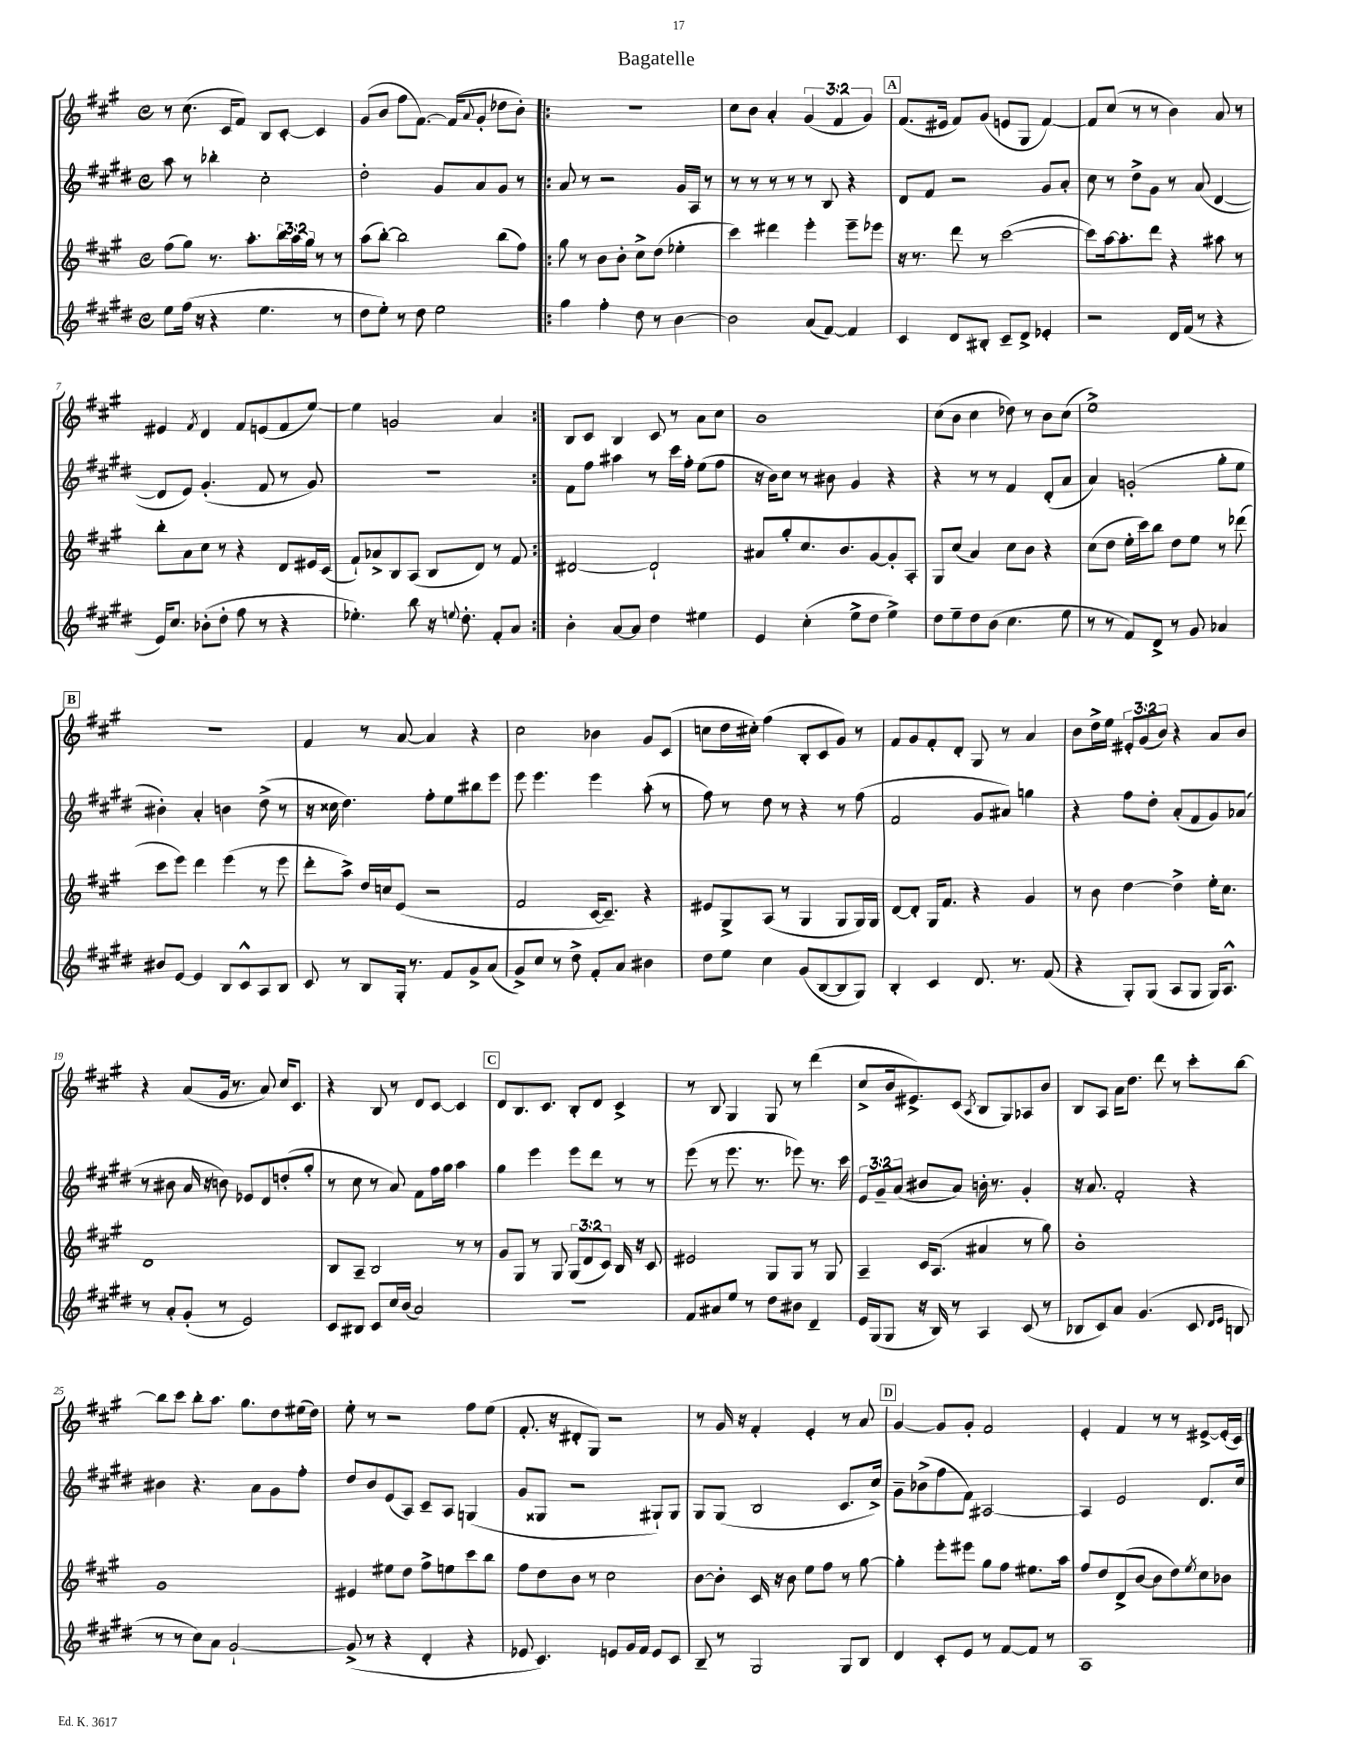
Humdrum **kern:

**kern	**kern	**kern	**kern
*part4	*part3	*part2	*part1
*staff4	*staff3	*staff2	*staff1
*clefG2	*clefG2	*clefG2	*clefG2
*k[f#c#g#d#]	*k[f#c#g#]	*k[f#c#g#d#]	*k[f#c#g#]
*M4/4	*M4/4	*M4/4	*M4/4
*met(c)	*met(c)	*met(c)	*met(c)
=1	=1	=1	=1
8ee\L	(8ff#\L	8aa\	8r
(16ff#\Jk	8gg#\J)	8r	(8.cc#\
16r	.	.	.
4r	8.r	4bb-X'\	.
.	.	.	16c#/KL
.	.	.	8f#/J)
.	8.aa'\L	.	.
4.ee\	.	2cc#'\	8B/L
.	24bb\L	.	[8c#'/J
.	24aa\	.	.
.	24gg#\JJ	.	.
.	8r	.	4c#/]
8r	8r	.	.
=2	=2	=2	=2
8dd#\L	(8aa\L	2dd#'\	(8g#/L
8ee'\J)	[8bb'\J)	.	8b/J
8r	2bb\]	.	8ff#\L
8dd#\	.	.	[8.f#\J)
2ee\	.	8g#/L	.
.	.	.	(16f#/KL]
.	.	.	8qqa/
.	.	8a/	8g#'/J
.	(8bb\L	8g#/J	8dd-X\L
.	8ff#\J)	8r	8b'\J)
=3!|:	=3!|:	=3!|:	=3!|:
4gg#\	8gg#\	8a/	1r
.	8r	8r	.
4ff#'\	8b\L	2r	.
.	8b'\J	.	.
8dd#\	8cc#^\L	.	.
8r	(8dd\J	.	.
[4b\	4ee-X'\	16g#/LL	.
.	.	16A/JJ	.
.	.	8r	.
=4	=4	=4	=4
2b\]	4ccc#\)	8r	8cc#\L
.	.	8r	8b\J
.	4ddd#X\	8r	4a'/
.	.	8r	.
(8a/L	4eee'\	8r	(6g#/
[8f#/J)	.	8B/	.
.	.	.	6f#/
4f#/]	8eee~\L	4r	.
.	.	.	6g#/)
.	8eee-X\J	.	.
!!LO:REH:place=s1:t=A
=5	=5	=5	=5
4c#/	16r	8d#/L	(8.f#/L
.	8.r	.	.
.	.	8f#/J	.
.	.	.	16e#X/Jk
8d#/L	8ddd\	2r	8f#/L)
8B#X'/J	8r	.	(8g#/J
8c#~/L	([2ccc#\	.	8en/L
8d#^/J	.	.	8G#/J
4e-X'/	.	8g#/L	[4f#/)
.	.	8a'/J	.
=6	=6	=6	=6
2r	8ccc#\L])	8cc#\	8f#/L]
.	[16aa\k	8r	(8cc#/J
.	8.aa'\]	.	.
.	.	8dd#^\L	8r
.	8ddd\J	8g#\J	8r
16d#/LL	4r	8r	4b\)
(16f#/JJ	.	.	.
8r	.	(8a/	.
4r	8aa#X\	[4d#/	8a/
.	8r	.	8r
!!LO:LB:g=z
=7	=7	=7	=7
16e/KL)	8bb'\L	8d#/L]	4e#X/
8.cc#/J	.	.	.
.	8a\	8e/J)	.
.	.	.	8qf#/
(8b-X'\L	8cc#\J	(4.g#'/	4d/
8dd#'\J	8r	.	.
8ff#\	4r	.	8f#/L
8r	.	8f#/	(8en/
4r	8d/L	8r	8f#/
.	16e#X/L	8g#/)	[8ee/J)
.	(16c#/JJ	.	.
=8	=8	=8	=8
4.ee-X'\)	8f#`/L)	1r	4ee\]
.	8a-X^/	.	.
.	8B/	.	2gn/
8bb\	(8A/J	.	.
16r	8B/L	.	.
8qqeen/	.	.	.
8.dd#'\	.	.	.
.	8d/J)	.	.
8f#'/L	8r	.	4a/
8a/J	8f#/	.	.
=9:|!	=9:|!	=9:|!	=9:|!
4b'\	[2d#X/	8f#\L	8B/L
.	.	8ff#\J	8c#/J
[8a/L	.	4aa#X\	4B/
8a/J]	.	.	.
4dd#\	2d#`/]	8r	8c#/
.	.	16ccc#\LL	8r
.	.	16ff#'\JJ	.
4ee#X\	.	(8ee\L	8a\L
.	.	8ff#\J	8cc#\J
=10	=10	=10	=10
4e/	8a#X/L	16r	1b
.	.	16b\KL)	.
.	8gg#'/	8cc#\J	.
(4cc#'\	8.cc#/	8r	.
.	.	8b#X\	.
.	8.b/	.	.
8ee^\L	.	4g#/	.
8dd#\J	[8g#/	.	.
4ee^\)	8g#'/]	4r	.
.	8A'/J	.	.
=11	=11	=11	=11
8dd#\L	8G#/L	4r	(8cc#\L
8ee~\	(8cc#/J	.	8b\J
8dd#\	4a/)	8r	4cc#\
(8b\J	.	8r	.
4.cc#\	8cc#\L	4f#/	8dd-X\)
.	8b\J	.	8r
.	4r	(8d#'/L	8b\L
8ee\	.	8a/J	(8cc#\J
=12	=12	=12	=12
8r	(8cc#\L	4a/)	1ee^)
8r	8dd\J	.	.
8f#/L)	16ee'\LL	(2gn'/	.
.	16ccc#\J)	.	.
8d#^/J	8bb\J	.	.
8r	8dd\L	.	.
8g#/	8ee\J	.	.
4a-X/	8r	8gg#'\L	.
.	(8ddd-X\	8ee\J	.
!!LO:LB:g=z
!!LO:REH:place=s1:t=B
=13	=13	=13	=13
8b#X/L	8ccc#\L	4b#X'\)	1r
[8e/J	8eee\J)	.	.
4e/]	4ddd\	4a'/	.
8B/L	(4eee\	4bn\	.
8c#^^/	.	.	.
8A/	8r	(8dd#^\	.
8B/J	8eee\	8r	.
=14	=14	=14	=14
8c#/	8ddd'\L	16r	4f#/
.	.	16cc##X\	.
8r	8aa^\J)	4.dd#\)	.
8B/L	16dd/LL	.	8r
.	16ccn/J	.	.
16G#'/Jk	(8e/J	.	[8a/
8.r	.	.	.
.	2r	8ff#'\L	4a/]
8f#/L	.	8ee\	.
8g#^/	.	8bb#X\	4r
(8a/J	.	8eee\J	.
=15	=15	=15	=15
8g#^/L)	2f#/	8eee\	2cc#\
8cc#/J	.	4.eee\	.
8r	.	.	.
8dd#^\	.	.	.
8f#'/L	[16c#/KL	4eee\	4b-X\
.	8.c#~/J])	.	.
8a/J	.	.	.
4b#X\	4r	(8aa'\	8g#/L
.	.	8r	(8c#/J
=16	=16	=16	=16
8dd#\L	8e#X/L	8ff#\)	8ccn\L
8ee\J	8G#^/	8r	16dd\L
.	.	.	16cc#X'\JJ)
4cc#\	(8A/J	8dd#\	(4ff#\
.	8r	8r	.
(8g#/L	4G#/	4r	8B'/L
[8B/	.	.	8c#/
8B/]	8G#/L	8r	8g#/J)
8G#/J)	16G#/L)	(8ff#\	8r
.	16G#/JJ	.	.
=17	=17	=17	=17
4B'/	[8d/L	2f#/	8f#/L
.	8d'/J]	.	8g#/
4c#/	16G#/KL	.	8f#'/
.	8.f#/J	.	.
.	.	.	8d'/J
8.d#/	4r	8g#/L	8G#/
.	.	8a#X/J)	8r
8.r	.	.	.
.	4g#/	4ggn\	4a/
(8f#/	.	.	.
=18	=18	=18	=18
4r	8r	4r	8b\L
.	8b\	.	16dd^\L
.	.	.	16ee\JJ
8G#'/L)	[4dd\	8ff#\L	12e#X'/L
.	.	.	(12g#/
(8G#/J	.	8dd#'\J	.
.	.	.	12b/J)
8A/L	4dd^\]	(8a'/L	4r
8G#/J	.	8f#/	.
16G#/KL)	16ee'\KL	8g#/)	8a/L
8.A^^/J	8.cc#\J	.	.
.	.	(8a-X/J	8b/J
!!LO:LB:g=z
=19	=19	=19	=19
8r	1d	8r	4r
8a'/L	.	8b#X\	.
(8g#'/J	.	16a/	(8a/L
.	.	16r	.
8r	.	8bn\)	16g#/Jk
.	.	.	8.r
2e/)	.	8e-X/L	.
.	.	8d#/	8a/)
.	.	(8ddn'/	16cc#/KL
.	.	.	8.c#/J
.	.	8gg#'/J	.
=20	=20	=20	=20
8c#/L	8B/L	8r	4r
8B#X/J	8A~/J	8cc#\	.
8c#/L	2B/	8r	8B/
16cc#/L	.	8a/)	8r
(16b/JJ	.	.	.
2a/)	.	8f#\L	8d/L
.	.	16ff#\L	[8c#/J
.	.	16gg#\JJ	.
.	8r	4aa\	4c#/]
.	8r	.	.
!!LO:REH:place=s1:t=C
=21	=21	=21	=21
1r	8g#/L	4gg#\	8d/L
.	8G#/J	.	8.B/
.	8r	4eee\	.
.	.	.	8.c#/J
.	8G#/	.	.
.	(12G#/L	8eee\L	8B'/L
.	12d/	.	.
.	.	8ddd#\J	8d/J
.	12c#/J)	.	.
.	16B/	8r	4c#^/
.	16r	.	.
.	8c#/	8r	.
=22	=22	=22	=22
8f#/L	2e#X/	(8eee\	8r
8a#X/	.	8r	8B/
8ee/J	.	8.eee\	4G#/
8r	.	.	.
.	.	8.r	.
8dd#\L	8G#/L	.	8G#/
8b#X\J	8G#/J	8eee-X\)	8r
4d#~/	8r	8.r	(4ddd\
.	8G#/	.	.
.	.	16ccc#\	.
=23	=23	=23	=23
16e/LL	4A~/	12e/L	8cc#^/L
(16G#/J	.	.	.
.	.	12g#~/	.
8G#/J	.	.	16b/k
.	.	(12a/J	.
.	.	.	8.e#X^/)
16r	16c#/KL	8b#X/L	.
16B/)	(8.A/J	.	.
8r	.	8a/J)	(8c#/J
.	.	.	8qA/
4A/	4a#X/	16bn'\	8B/L
.	.	8.r	.
.	.	.	8G#/)
(8c#/	8r	4g#'/	8A-X/
8r	8gg#\)	.	8b/J
=24	=24	=24	=24
8B-X/L	1b'	16r	8B/L
.	.	8.a/	.
8c#/)	.	.	8A/J
8a/J	.	2f#'/	16a\KL
.	.	.	8.dd\J
(4.g#/	.	.	.
.	.	.	8ddd\
.	.	.	8r
8c#/	.	4r	8ccc#'\L
16qqd#/LL	.	.	.
16qqe/JJ	.	.	.
8Bn/	.	.	[8bb\J
!!LO:LB:g=z
=25	=25	=25	=25
8r	1g#	4b#X\	8bb\L]
8r	.	.	8ccc#\J
8cc#\L)	.	4.r	8bb'\L
8a\J	.	.	8.aa\J
[2g#`/	.	.	.
.	.	.	8.gg#\L
.	.	8a\L	.
.	.	8g#\	8dd\
.	.	8ff#'\J	(16ee#X\L
.	.	.	16dd\JJ)
=26	=26	=26	=26
(8g#^/]	4e#X/	8dd#/L	8ee'\
8r	.	8b/	8r
4r	8ee#X\L	(8e/	2r
.	8dd\J	8A/J)	.
4d#'/	8ff#^\L	8c#~/L	.
.	8een\	8A/J	.
4r	8ccc#\	(4Gn/	8ff#\L
.	8bb\J	.	(8ee\J
=27	=27	=27	=27
8e-X/	8ff#\L	8g#/L	8.f#'/
4.c#/)	8dd\	8G##X/J	.
.	.	.	16r
.	8b\J	2r	8d#X'/L
.	8r	.	8G#/J)
8en/L	2cc#\	.	2r
16g#/L	.	.	.
16f#/JJ	.	.	.
8e/L	.	8G#X`/L)	.
8c#/J	.	8G#/J	.
=28	=28	=28	=28
8B~/	[8b\L	8G#/L	8r
8r	8b'\J]	(8G#/J	16g#/
.	.	.	16r
2G#/	16c#/	2B/	4f#'/
.	16r	.	.
.	8b\	.	.
.	8ee\L	.	4e'/
.	8ff#\J	.	.
8G#/L	8r	8.c#/L	8r
8B/J	[8gg#\	.	8a/
.	.	16cc#^/Jk)	.
!!LO:REH:place=s1:t=D
=29	=29	=29	=29
4d#/	4gg#'\]	8g#~\L	[4g#/
.	.	(8b-X^\	.
8c#'/L	8eee'\L	8ff#\	8g#/L]
8e/J	8eee#X\J	8f#\J)	8g#'/J
8r	8gg#\L	[2A#X/	2f#/
[8f#/L	8ff#\J	.	.
8f#/J]	8.ee#X\L	.	.
8r	.	.	.
.	16aa\Jk	.	.
=30	=30	=30	=30
1A	8ff#/L	4A#/]	4e'/
.	8dd/	.	.
.	(8d^/	2e/	4f#/
.	[8b/J	.	.
.	8b\L]	.	8r
.	8dd\)	.	8r
.	8qee/	.	.
.	8cc#\	8.d#/L	[8e#X^/L
.	8b-X\J	.	(16e#'/L]
.	.	16cc#/Jk	16c#/JJ)
==	==	==	==
*-	*-	*-	*-
